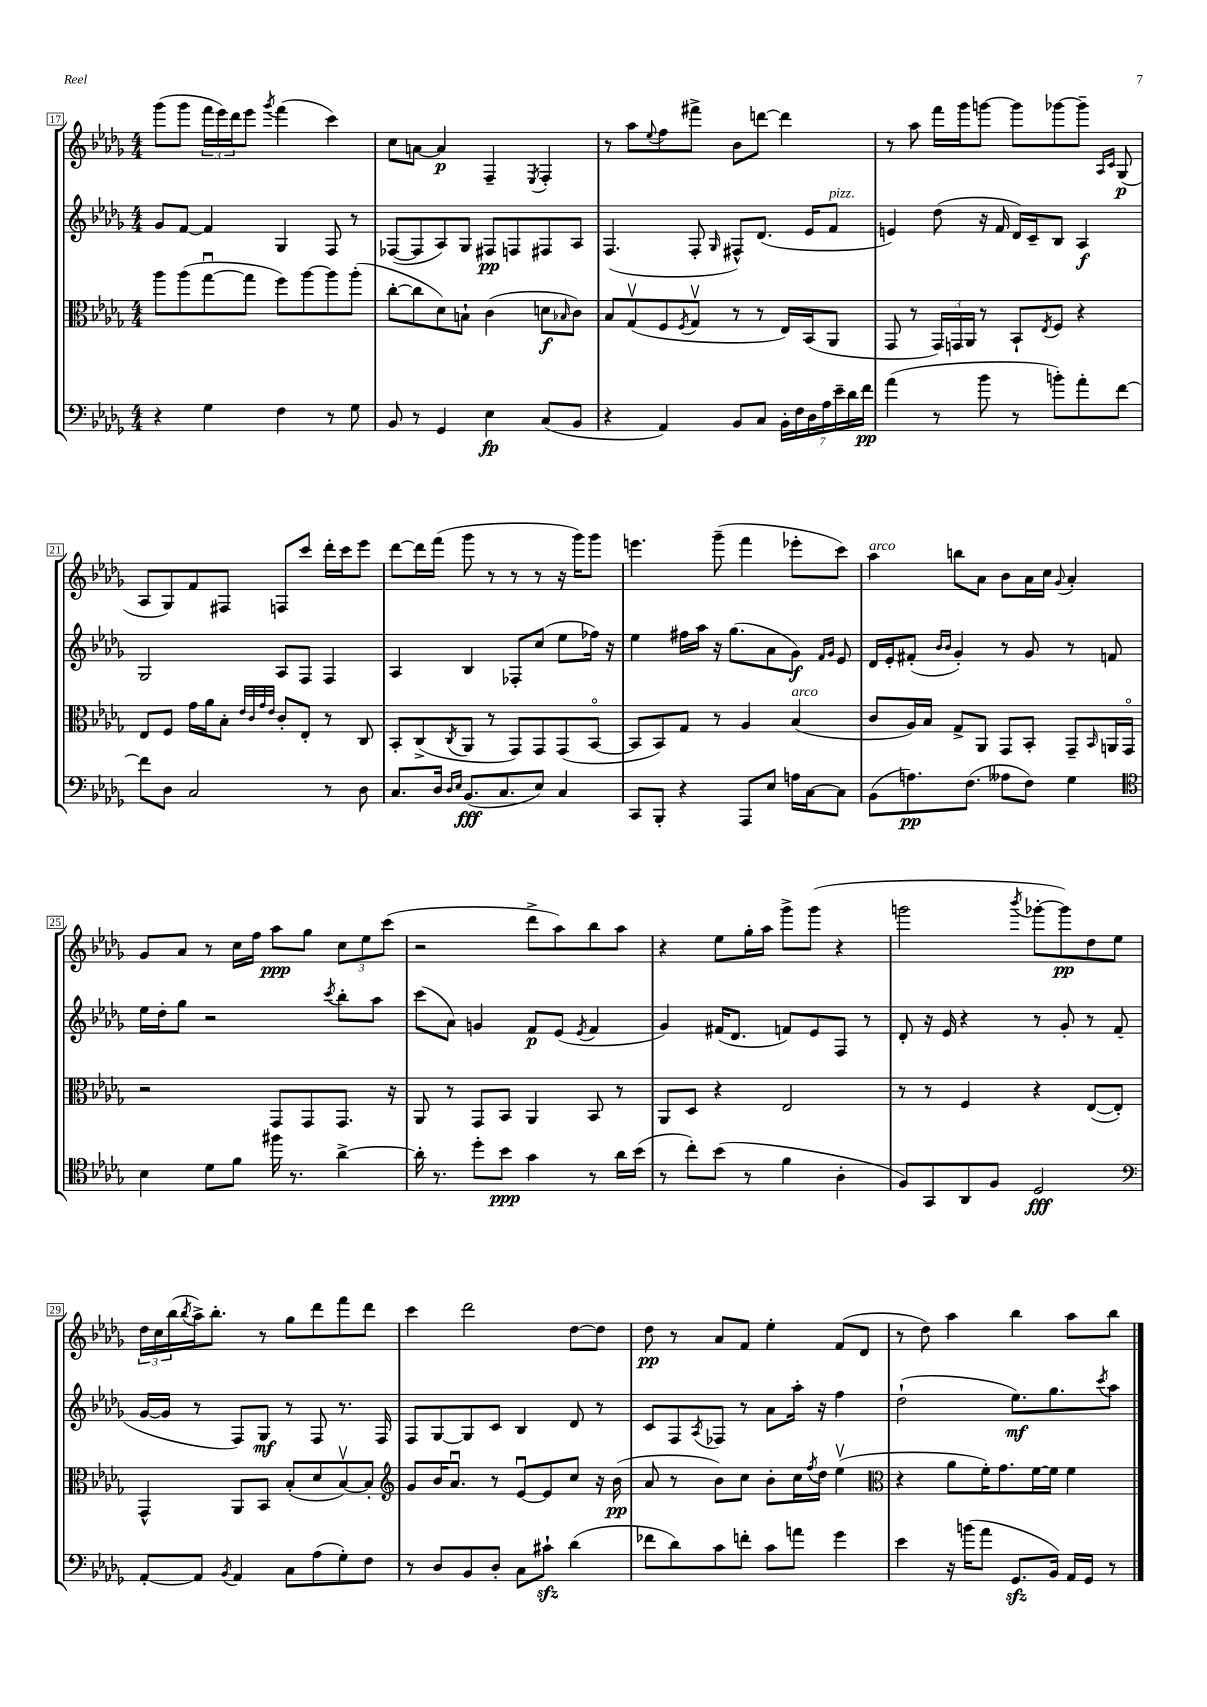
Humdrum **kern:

**kern	**kern	**kern	**kern
*staff4	*staff3	*staff2	*staff1
*clefF4	*clefC3	*clefG2	*clefG2
*k[b-e-a-d-g-]	*k[b-e-a-d-g-]	*k[b-e-a-d-g-]	*k[b-e-a-d-g-]
*M4/4	*M4/4	*M4/4	*M4/4
4r	8aa-\L	8g-/L	(8ggg-\L
.	(8aa-\	[8f/J	8ggg-\J
4G-\	[8gg-u\	4f/]	24fff\LL
.	.	.	24eee-\)
.	.	.	24ddd-\J
.	8gg-\]J	.	8eee-\J
.	.	.	8qggg-/
4F\	8ff\L)	4G-/	(4fff\
.	[8aa-\	.	.
8r	8aa-\]	8F/	4ccc\)
8G-\	(8aa-'\J	8r	.
=	=	=	=
8BB-/	[8cc'\L	([8F-/L	8cc\L
8r	8cc\]	8F-/]	[8a\J
4GG-/	8d-\)	8A-/)	4a/]
.	8B`\J	8G-/J	.
4E-\	(4c\	8F#/L	4F~/
.	.	8F/	.
.	.	.	8qE-/
(8C/L	8d\L	8F#/	4F'/
.	16qqB-/	.	.
8BB-/J	8c\J)	8A-/J	.
=	=	=	=
4r	8B-/L	(4.F/	8r
.	(8G-v/	.	8aa-\L
.	.	.	8qqee-/
4AA-/)	8F/	.	8ff\
.	8qF/	.	.
.	8G-v/J	8F'/	8fff#^\J
.	.	16qqG-/	.
8BB-/L	8r	8F#^^/L)	8b-\L
8C/J	8r	(8.d-/J	[8ddd\J
28BB-'\LL	16E-/LL)	.	4ddd\]
28F\	.	.	.
.	(16BB-/J	16e-/LK	.
28D-\	.	.	.
28A-\	.	.	.
.	8AA-/J	8f/J	.
28e-~\	.	.	.
28d-\	.	.	.
28f\JJ	.	.	.
=	=	=	=
(4a-\	8GG-/	4e/)	8r
.	8r	.	8aa-\
8r	24GG-/LL)	(8dd-\	16fff\LL
.	24GG/	.	.
.	.	.	16ggg-\J
.	24AA-/JJ	.	.
8b-\	8r	16r	[8ggg\J
.	.	16f/	.
8r	8BB-`/L	16d-/LL)	8ggg\]L
.	.	16c~/J	.
.	8qE-/	.	.
8b'\L)	8F/J	8B-/J	[8ggg-\
8a-'\	4r	4A-/	8ggg-~\]J
.	.	.	16qqA-/LL
.	.	.	16qqc/JJ
[8f\J	.	.	(8G-/
=	=	=	=
8f\]L	8E-/L	2G-/	8A-/L
8D-\J	8F/J	.	8G-/)
2C/	16g-\LL	.	8f/
.	16a-\J	.	.
.	8B-'\J	.	8F#/J
.	32qqe-/LLL	.	.
.	32qqc/	.	.
.	32qqg-/	.	.
.	32qqe-/JJJ	.	.
.	8c'/L	8A-/L	8F/L
.	8E-'/J	8F/J	8ccc/J
8r	8r	4F/	16ddd-'\LL
.	.	.	16ccc\J
8D-\	8C/	.	8eee-\J
=	=	=	=
8.C/L	8BB-'/L	4A-/	[8ddd-\L
.	(8C^/	.	16ddd-\]L
16D-/Jk	.	.	(16fff\JJ
16qqD-/LL	.	.	.
16qqE-/JJ	8qC/	.	.
(8.BB-/L	8AA-/J	4B-/	8ggg-\
.	8r	.	8r
8.C/	.	.	.
.	8GG-/L)	8F-'/L	8r
8E-/J)	8GG-/	(8cc/J	8r
4C/	(8GG-/	8ee-\L	16r
.	.	.	16ggg-\LK)
.	[8BB-o/J	16ff-\Jk)	8ggg-\J
.	.	16r	.
=	=	=	=
8CC/L	8BB-/]L	4ee-\	4.eee\
8BBB-'/J	8BB-/)	.	.
4r	8G-/J	16ff#\LL	.
.	.	16aa-\JJ	.
.	8r	16r	(8ggg-~\
.	.	(8.gg-\L	.
8AAA-/L	4A-/	.	4fff\
8E-/J	.	8a-\	.
16A\LL	(4B-/	8g-\J)	8eee-'\L
[16C\J	.	.	.
.	.	16qqf/LL	.
.	.	16qqg-/JJ	.
8C\]J	.	8e-/	8ccc\J)
=	=	=	=
(8BB-\L	8c/L	16d-/LL	4aa-\
.	.	16e-'/J	.
8.A\)	16A-/L)	(8f#'/J	.
.	16B-/JJ	.	.
.	.	16qqb-/LL	.
.	.	16qqb-/JJ	.
.	8G-^/L	4g-'/)	8bb\L
(8.F\J	.	.	.
.	8AA-/J	.	8a-\J
8A--\L	8GG-/L	8r	8b-\L
8F\J)	8BB-'/J	8g-/	16a-\L
.	.	.	16cc\JJ
.	.	.	8qqg-/
4G-\	8GG-~/L	8r	4a-'/
.	16qqBB-/	.	.
.	16AA/L	8f/	.
.	16GG-o/JJ	.	.
=	=	=	=
*clefC4	*	*	*
4B-\	2r	16ee-\LL	8g-/L
.	.	16dd-'\J	.
.	.	8gg-\J	8a-/J
8d-\L	.	2r	8r
8f\J	.	.	16cc\LL
.	.	.	16ff\JJ
16ff#\	8GG-/L	.	8aa-\L
8.r	.	.	.
.	8GG-/	.	8gg-\J
.	.	8qccc/	.
[4a-^\	8.GG-/J	8bb-'\L	12cc\L
.	.	.	12ee-\
.	.	8aa-\J	.
.	.	.	(12ccc\J
.	16r	.	.
=	=	=	=
16a-'\]	8AA-/	(8ccc\L	2r
8.r	.	.	.
.	8r	8a-\J)	.
8dd-'\L	8GG-/L	4g/	.
8b-\J	8BB-/J	.	.
4g-\	4AA-/	8f/L	8ddd-^\L
.	.	(8e-/J	8aa-\)
.	.	8qe-/	.
8r	8BB-/	4f/	8bb-\
16a-\LL	8r	.	8aa-\J
(16b-\JJ	.	.	.
=	=	=	=
8r	8AA-/L	4g-/)	4r
8cc'\L)	8D-/J	.	.
(8b-\J	4r	(16f#/LK	8ee-\L
.	.	8.d-/J	.
8r	.	.	16gg-'\L
.	.	.	16aa-\JJ
4f\	2E-/	8f/L)	8ggg-^\L
.	.	8e-/	(8ggg-\J
4A-'\	.	8F/J	4r
.	.	8r	.
=	=	=	=
8F/L)	8r	8d-'/	2ggg\
8GG-/	8r	16r	.
.	.	16e-/	.
8AA-/	4F/	4r	.
8F/J	.	.	.
.	.	.	8qbbb-/
2D-/	4r	8r	[8ggg-'\L
.	.	8g-'/	8ggg-\])
.	([8E-/L	8r	8dd-\
.	8E-'/]J)	(8f/	8ee-\J
=	=	=	=
*clefF4	*	*	*
[8AA-'/L	4GG-^^/	[16g-/LL	24dd-\LL
.	.	.	24cc\
.	.	16g-/]JJ	.
.	.	.	(24bb-\
.	.	.	8qbb-/
8AA-/]J	.	8r	16aa-^\J)
.	.	.	8.bb-'\J
8qBB-/	.	.	.
4AA-/	8AA-/L	8F/L)	.
.	8BB-/J	8G-/J	8r
8C\L	(8B-'/L	8r	8gg-\L
(8A-\	8d-/	8F/	8ddd-\
8G-'\)	[8B-v/)	8.r	8fff\
8F\J	8B-'/]J	.	8ddd-\J
.	.	16F/	.
=	=	=	=
*	*clefG2	*	*
8r	8g-/L	8F/L	4ccc\
8D-/L	16b-/K	[8G-/	.
.	8.a-u/J	.	.
8BB-/	.	8G-/]	2ddd-\
8D-'/J	8r	8c/J	.
8C\L	[8e-u/L	4B-/	.
8c#`\J	8e-/]	.	.
(4d-\	8cc/J	8d-/	[8dd-\L
.	16r	8r	8dd-\]J
.	(16b-\	.	.
=	=	=	=
8f-\L	8a-/	8c/L	8dd-\
8d-\)	8r	8F/	8r
.	.	8qA-/	.
8c\	8b-\L)	8F-/J	8a-/L
8f'\J	8cc\J	8r	8f/J
8c\L	8b-'\L	8a-\L	4ee-'\
8a\J	16cc\L	16aa-'\Jk	.
.	8qff/	.	.
.	16dd-\JJ	16r	.
4g-\	(4ee-v\	4ff\	(8f/L
.	.	.	8d-/J
=	=	=	=
*	*clefC3	*	*
4e-\	4r	(2dd-`\	8r
.	.	.	8dd-\)
16r	8a-\L	.	4aa-\
(16b\LK	.	.	.
8a-\J	16f'\K)	.	.
.	8.g-\	.	.
8.GG-/L	.	8.ee-\L)	4bb-\
.	[16f\L	.	.
16BB-/Jk)	16f\]JJ	8.gg-\	.
16AA-/LL	4f\	.	8aa-\L
16GG-/JJ	.	.	.
.	.	8qccc/	.
8r	.	8aa-\J	8bb-\J
==	==	==	==
*-	*-	*-	*-
